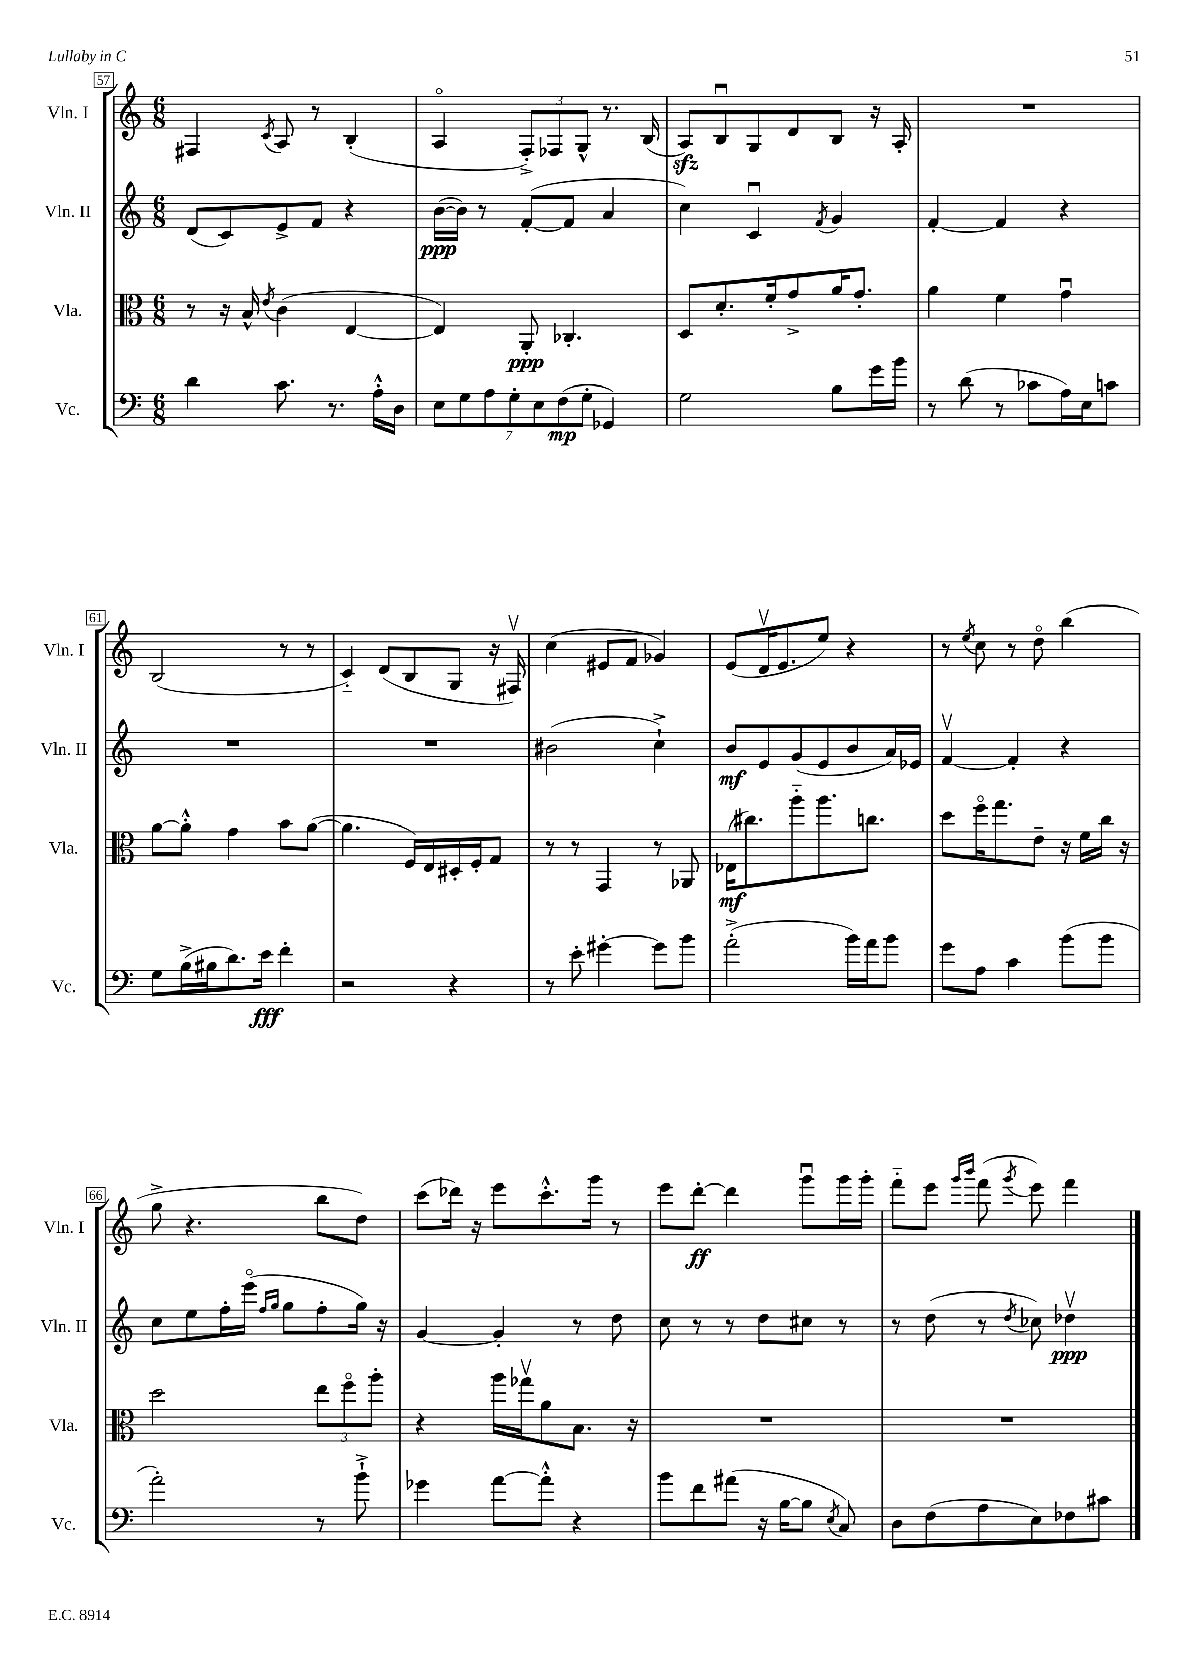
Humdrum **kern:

**kern	**kern	**kern	**kern
*staff4	*staff3	*staff2	*staff1
*clefF4	*clefC3	*clefG2	*clefG2
*k[]	*k[]	*k[]	*k[]
*M6/8	*M6/8	*M6/8	*M6/8
4d\	8r	(8d/L	4F#/
.	16r	8c/)	.
.	16B^^/	.	.
.	8qe/	.	8qc/
8.c\	(4c\	8e^/	8A/
.	.	8f/J	8r
8.r	.	.	.
.	[4E/	4r	(4B'/
16A'^^\LL	.	.	.
16D\JJ	.	.	.
=	=	=	=
14E\L	4E/])	([16b\LL	4Ao/
.	.	16b\]JJ)	.
14G\	.	.	.
.	.	8r	.
14A\	.	.	.
14G'\	.	.	.
.	8AA'/	([8f'/L	12F'^/L)
14E\	.	.	.
.	.	.	12F-/
(14F\	.	.	.
.	4.C-'/	8f/]J	.
.	.	.	12G^^/J
14G'\J	.	.	.
4GG-/)	.	4a/	8.r
.	.	.	(16B/
=	=	=	=
2G\	8D/L	4cc\)	8A/L)
.	8.d'/	.	8Bu/
.	.	4cu/	8G/
.	16f'/k	.	.
.	8g^/	.	8d/
.	.	8qf/	.
8B\L	16a/K	4g/	8B/J
.	8.g'/J	.	.
16g\L	.	.	16r
16b\JJ	.	.	16A'/
=	=	=	=
8r	4a\	[4f'/	2.r
(8d\	.	.	.
8r	4f\	4f/]	.
8c-\L	.	.	.
16A\L)	4gu\	4r	.
16E\J	.	.	.
8c\J	.	.	.
=	=	=	=
8G\L	[8a\L	2.r	(2B/
(16B^\L	8a'^^\]J	.	.
16B#\J	.	.	.
8.d\)	4g\	.	.
16e\Jk	.	.	.
4f'\	8b\L	.	8r
.	([8a\J	.	8r
=	=	=	=
2r	4.a\]	2.r	4c'~/)
.	.	.	(8d/L
.	16F/LL)	.	8B/
.	16E/	.	.
4r	16D#'/	.	8G/J
.	16F'/J	.	.
.	8G/J	.	16r
.	.	.	16F#v/)
=	=	=	=
8r	8r	(2b#\	(4cc\
8e'\	8r	.	.
[4g#'\	4GG/	.	8e#/L
.	.	.	8f/J
8g#\]L	8r	4cc`^\)	4g-/)
8b\J	8AA-/	.	.
=	=	=	=
(2a'^\	(16E-\LK	8b/L	(8e/L
.	8.cc#\)	.	.
.	.	8e/	16dv/K
.	.	.	8.e/
.	8aa'~\	(8g/	.
.	8.aa\	8e/	8ee/J)
16b\LL)	.	8b/	4r
16a\J	8.cc\J	.	.
8b\J	.	16a/L)	.
.	.	16e-/JJ	.
=	=	=	=
8g\L	8dd\L	[4fv/	8r
.	.	.	8qee/
8A\J	16ffo\K	.	8cc\
.	8.gg\	.	.
4c\	.	4f'/]	8r
.	8e~\J	.	8ddo\
(8b\L	16r	4r	(4bb\
.	16f\LL	.	.
8b\J	16cc\JJ	.	.
.	16r	.	.
=	=	=	=
2a'\)	2dd\	8cc\L	8gg^\
.	.	8ee\	4.r
.	.	16ff'\L	.
.	.	(16eeeo\JJ	.
.	.	16qqff/LL	.
.	.	16qqgg/JJ	.
.	.	8gg\L	.
8r	12ee\L	8ff'\	8bb\L
.	12ffo\	.	.
8b`^\	.	16gg\Jk)	8dd\J)
.	12aa'\J	.	.
.	.	16r	.
=	=	=	=
4g-\	4r	[4g/	(8ccc\L
.	.	.	16ddd-\Jk)
.	.	.	16r
[8a\L	16aa\LL	4g'/]	8eee\L
.	16gg-v\J	.	.
8a'^^\]J	8a\	.	8.ccc'^^\
4r	8.B\J	8r	.
.	.	.	16ggg\Jk
.	.	8dd\	8r
.	16r	.	.
=	=	=	=
8b\L	2.r	8cc\	8eee\L
8f\	.	8r	[8ddd'\J
(8a#\J	.	8r	4ddd\]
16r	.	8dd\L	.
[16B\LK	.	.	.
8B\]J	.	8cc#\J	8gggu\L
8qE/	.	.	.
8C/)	.	8r	16ggg\L
.	.	.	16ggg'\JJ
=	=	=	=
8D\L	2.r	8r	8fff'~\L
(8F\	.	(8dd\	8eee\J
.	.	.	16qqggg/LL
.	.	.	16qqbbb/JJ
8A\	.	8r	(8fff\
.	.	8qdd/	8qggg/
8E\)	.	8cc-\)	8eee\)
8F-\	.	4dd-v\	4fff\
8c#\J	.	.	.
==	==	==	==
*-	*-	*-	*-
